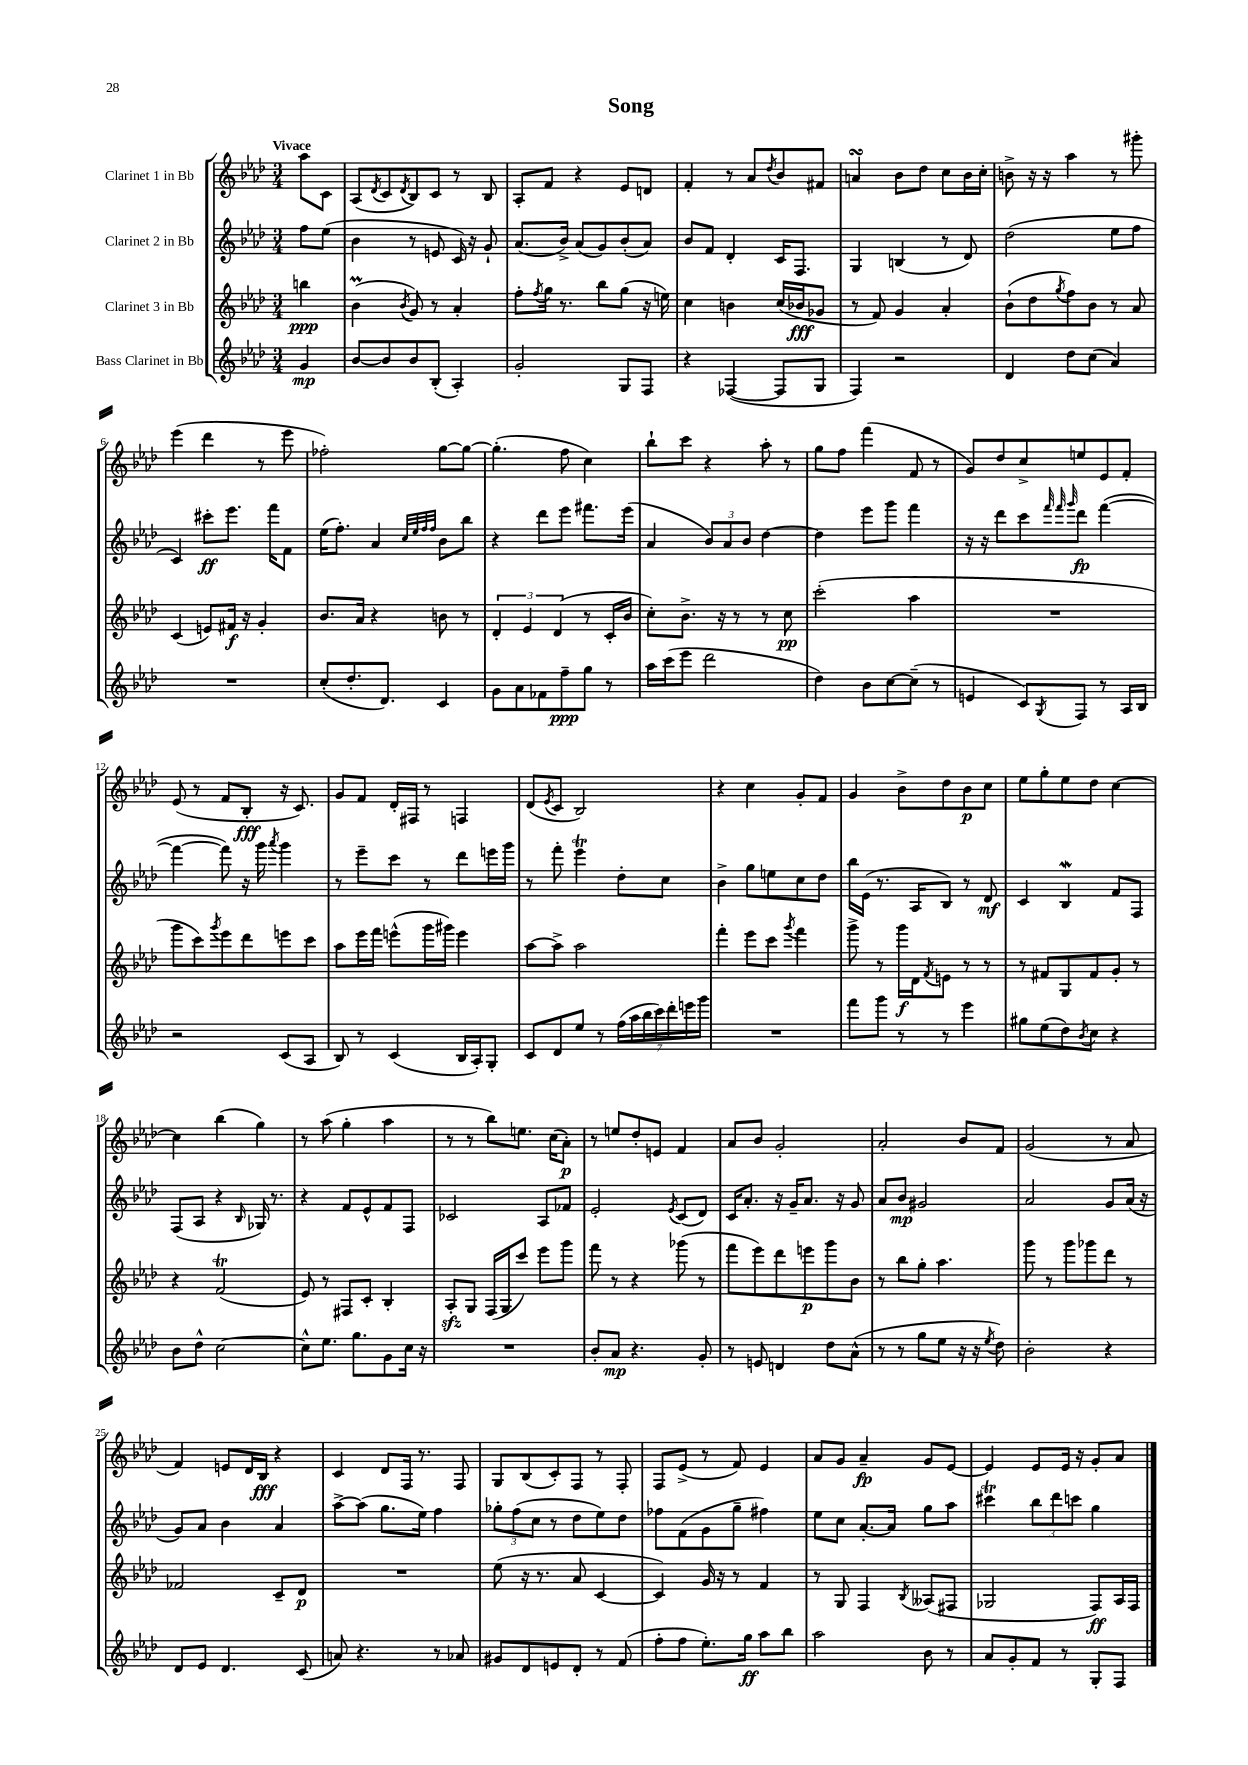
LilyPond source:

\header { title = "Song" }
<<
\new StaffGroup <<
\new Staff = "s0" \with { instrumentName = "Clarinet 1 in Bb" } {
    \clef treble \key aes \major \numericTimeSignature \time 3/4 \partial 4 \tempo "Vivace"
    aes''8 c'8 |
    aes8( \acciaccatura { des'8 } c'8 \acciaccatura { des'8 } bes8) c'8 r8 bes8 |
    aes8-. f'8 r4 ees'8 d'8 |
    f'4-. r8 aes'8 \acciaccatura { des''8 } bes'8 fis'8 |
    a'4\turn bes'8 des''8 c''8 bes'16 c''16-. |
    b'8-> r16 r16 aes''4 r8 gis'''8-. |
    ees'''4( des'''4 r8 ees'''8 |
    fes''2-.) g''8~ g''8~ |
    g''4.-.( f''8 c''4) |
    bes''8-! c'''8 r4 aes''8-. r8 |
    g''8 f''8 f'''4( f'8 r8 |
    g'8) des''8 c''8-> e''8 ees'8 f'8-. |
    ees'8( r8 f'8 bes8-.\fff r16 c'8.) |
    g'8 f'8 des'16-. fis16 r8 f4 |
    des'8( \acciaccatura { ees'8 } c'8 bes2) |
    r4 c''4 g'8-. f'8 |
    g'4 bes'8-> des''8 bes'8\p c''8 |
    ees''8 g''8-. ees''8 des''8 c''4~ |
    c''4 bes''4( g''4) |
    r8 aes''8( g''4-. aes''4 |
    r8 r8 bes''8) e''8. c''16( aes'8-.\p) |
    r8 e''8 des''8-. e'8 f'4 |
    aes'8 bes'8 g'2-. |
    aes'2-. bes'8 f'8 |
    g'2( r8 aes'8 |
    f'4) e'8 des'16 bes16\fff r4 |
    c'4 des'8 f16 r8. f8 |
    g8 bes8( c'8-.) f8 r8 f8-. |
    f8 ees'8->( r8 f'8) ees'4 |
    aes'8 g'8 aes'4--\fp g'8 ees'8~ |
    ees'4 ees'8 ees'16 r16 g'8-. aes'8 \bar "|." |
}
\new Staff = "s1" \with { instrumentName = "Clarinet 2 in Bb" } {
    \clef treble \key aes \major \numericTimeSignature \time 3/4 \partial 4
    f''8 ees''8( |
    bes'4 r8 e'8 c'16) r16 g'8-! |
    aes'8.( bes'16->) aes'8( g'8) bes'8-.( aes'8) |
    bes'8 f'8 des'4-. c'16 f8. |
    g4 b4( r8 des'8) |
    des''2( ees''8 f''8 |
    c'4) cis'''8-.\ff ees'''8. f'''16 f'8 |
    ees''16( f''8.-.) aes'4 \grace { c''32 ees''32 f''32 f''32 } bes'8 bes''8 |
    r4 des'''8 ees'''8 fis'''8. ees'''16( |
    aes'4 \tuplet 3/2 { bes'8) aes'8 bes'8 } des''4~ |
    des''4 ees'''8 g'''8 f'''4 |
    r16 r16 des'''8 c'''8 \grace { f'''32 f'''32 g'''32 } des'''8\fp f'''4~( |
    f'''4~ f'''8) r16 g'''16 \acciaccatura { aes'''8 } g'''4 |
    r8 ees'''8-- c'''8 r8 des'''8 e'''16 g'''16 |
    r8 f'''8-. ees'''4\trill des''8-. c''8 |
    bes'4-> g''8 e''8 c''8 des''8 |
    bes''16 ees'16( r8. aes16 bes8) r8 des'8\mf |
    c'4 bes4\mordent f'8 f8 |
    f8( aes8 r4 \grace { bes16 } ges16) r8. |
    r4 f'8 ees'8-^ f'8 f8 |
    ces'2 aes8 fes'8 |
    ees'2-. \acciaccatura { ees'8 } c'8( des'8) |
    c'16 aes'8.-. r16 g'16-- aes'8. r16 g'8 |
    aes'8 bes'8\mp gis'2 |
    aes'2 g'8 aes'16( r16 |
    g'8) aes'8 bes'4 aes'4 |
    aes''8~-> aes''8( g''8. ees''16) f''4 |
    \tuplet 3/2 { ges''8-. f''8( c''8 } r8 des''8 ees''8) des''8 |
    fes''8 f'8( g'8 g''8-- fis''4) |
    ees''8 c''8 aes'8.~-. aes'16 g''8 aes''8 |
    cis'''4\trill \tuplet 3/2 { bes''8 des'''8 c'''8 } g''4 \bar "|." |
}
\new Staff = "s2" \with { instrumentName = "Clarinet 3 in Bb" } {
    \clef treble \key aes \major \numericTimeSignature \time 3/4 \partial 4
    b''4\ppp |
    bes'4\prall( \acciaccatura { bes'8 } g'8) r8 aes'4-. |
    f''8-. \acciaccatura { f''8 } g''16 r8. bes''8 g''8( r16 e''16) |
    c''4 b'4 c''16( bes'16\fff ges'8 |
    r8 f'8) g'4 aes'4-. |
    bes'8-!( des''8 \acciaccatura { g''8 } f''8) bes'8 r8 aes'8 |
    c'4( e'8) fis'16\f r16 g'4-. |
    bes'8. aes'16 r4 b'8 r8 |
    \tuplet 3/2 { des'4-. ees'4 des'4( } r8 c'16-. bes'16 |
    c''8-.) bes'8.-> r16 r8 r8 c''8\pp |
    c'''2-.( aes''4 |
    R2. |
    g'''8 c'''8) \acciaccatura { g'''8 } ees'''8 des'''8 e'''8 c'''8 |
    aes''8 ees'''16 f'''16 e'''8-^( g'''16 gis'''16) e'''4 |
    aes''8~ aes''8-> aes''2 |
    f'''4-. ees'''8 c'''8 \acciaccatura { g'''8 } f'''4 |
    g'''8-> r8 g'''16\f des'16 \acciaccatura { f'8 } e'8 r8 r8 |
    r8 fis'8 g8 fis'8 g'8-. r8 |
    r4 f'2\trill( |
    ees'8) r8 fis8 c'8-. bes4-. |
    aes8-.\sfz g8 f16( g16 c'''8) ees'''8 g'''8 |
    f'''8 r8 r4 ges'''8( r8 |
    f'''8 ees'''8) des'''8 e'''8\p g'''8 bes'8 |
    r8 bes''8 g''8-. aes''4. |
    g'''8 r8 g'''8 ges'''8 des'''8 r8 |
    fes'2 c'8-- des'8\p |
    R2. |
    ees''8( r16 r8. aes'8 c'4~ |
    c'4) g'16 r16 r8 f'4 |
    r8 g8 f4 \acciaccatura { bes8 } aeses8( fis8 |
    ges2 f8\ff) aes16 f16 \bar "|." |
}
\new Staff = "s3" \with { instrumentName = "Bass Clarinet in Bb" } {
    \clef treble \key aes \major \numericTimeSignature \time 3/4 \partial 4
    g'4\mp |
    bes'8~ bes'8 bes'8 bes8-.( aes4-.) |
    g'2-. g8 f8 |
    r4 fes4~( fes8 g8 |
    f4) r2 |
    des'4 des''8 c''8( aes'4) |
    R2. |
    c''8-.( des''8.-. des'8.) c'4 |
    g'8 aes'8 fes'8 f''8--\ppp g''8 r8 |
    aes''16 c'''16( ees'''8 des'''2 |
    des''4) bes'8 c''8~ c''8--( r8 |
    e'4 c'8) \acciaccatura { g8 } f8 r8 aes16 bes16 |
    r2 c'8( aes8 |
    bes8) r8 c'4( bes16 aes16-.) g8-. |
    c'8 des'8 ees''8 r8 \tuplet 7/4 { f''16( aes''16 bes''16 c'''16) des'''16-. e'''16 g'''16 } |
    R2. |
    f'''8 g'''8 r8 r8 ees'''4 |
    gis''8 ees''8( des''8) \acciaccatura { bes'8 } c''8 r4 |
    bes'8 des''8-^ c''2~ |
    c''8-^ ees''8. g''8. g'8 c''16 r16 |
    R2. |
    bes'8-. aes'8\mp r4. g'8-. |
    r8 e'8 d'4 des''8 aes'8-^( |
    r8 r8 g''8 ees''8 r16 r16 \acciaccatura { ees''8 } des''8) |
    bes'2-. r4 |
    des'8 ees'8 des'4. c'8( |
    a'8) r4. r8 aes'8 |
    gis'8 des'8 e'8 des'8-. r8 f'8( |
    f''8-. f''8 ees''8.-.) g''16\ff aes''8 bes''8 |
    aes''2 bes'8 r8 |
    aes'8 g'8-. f'8 r8 g8-. f8 \bar "|." |
}
>>
>>
